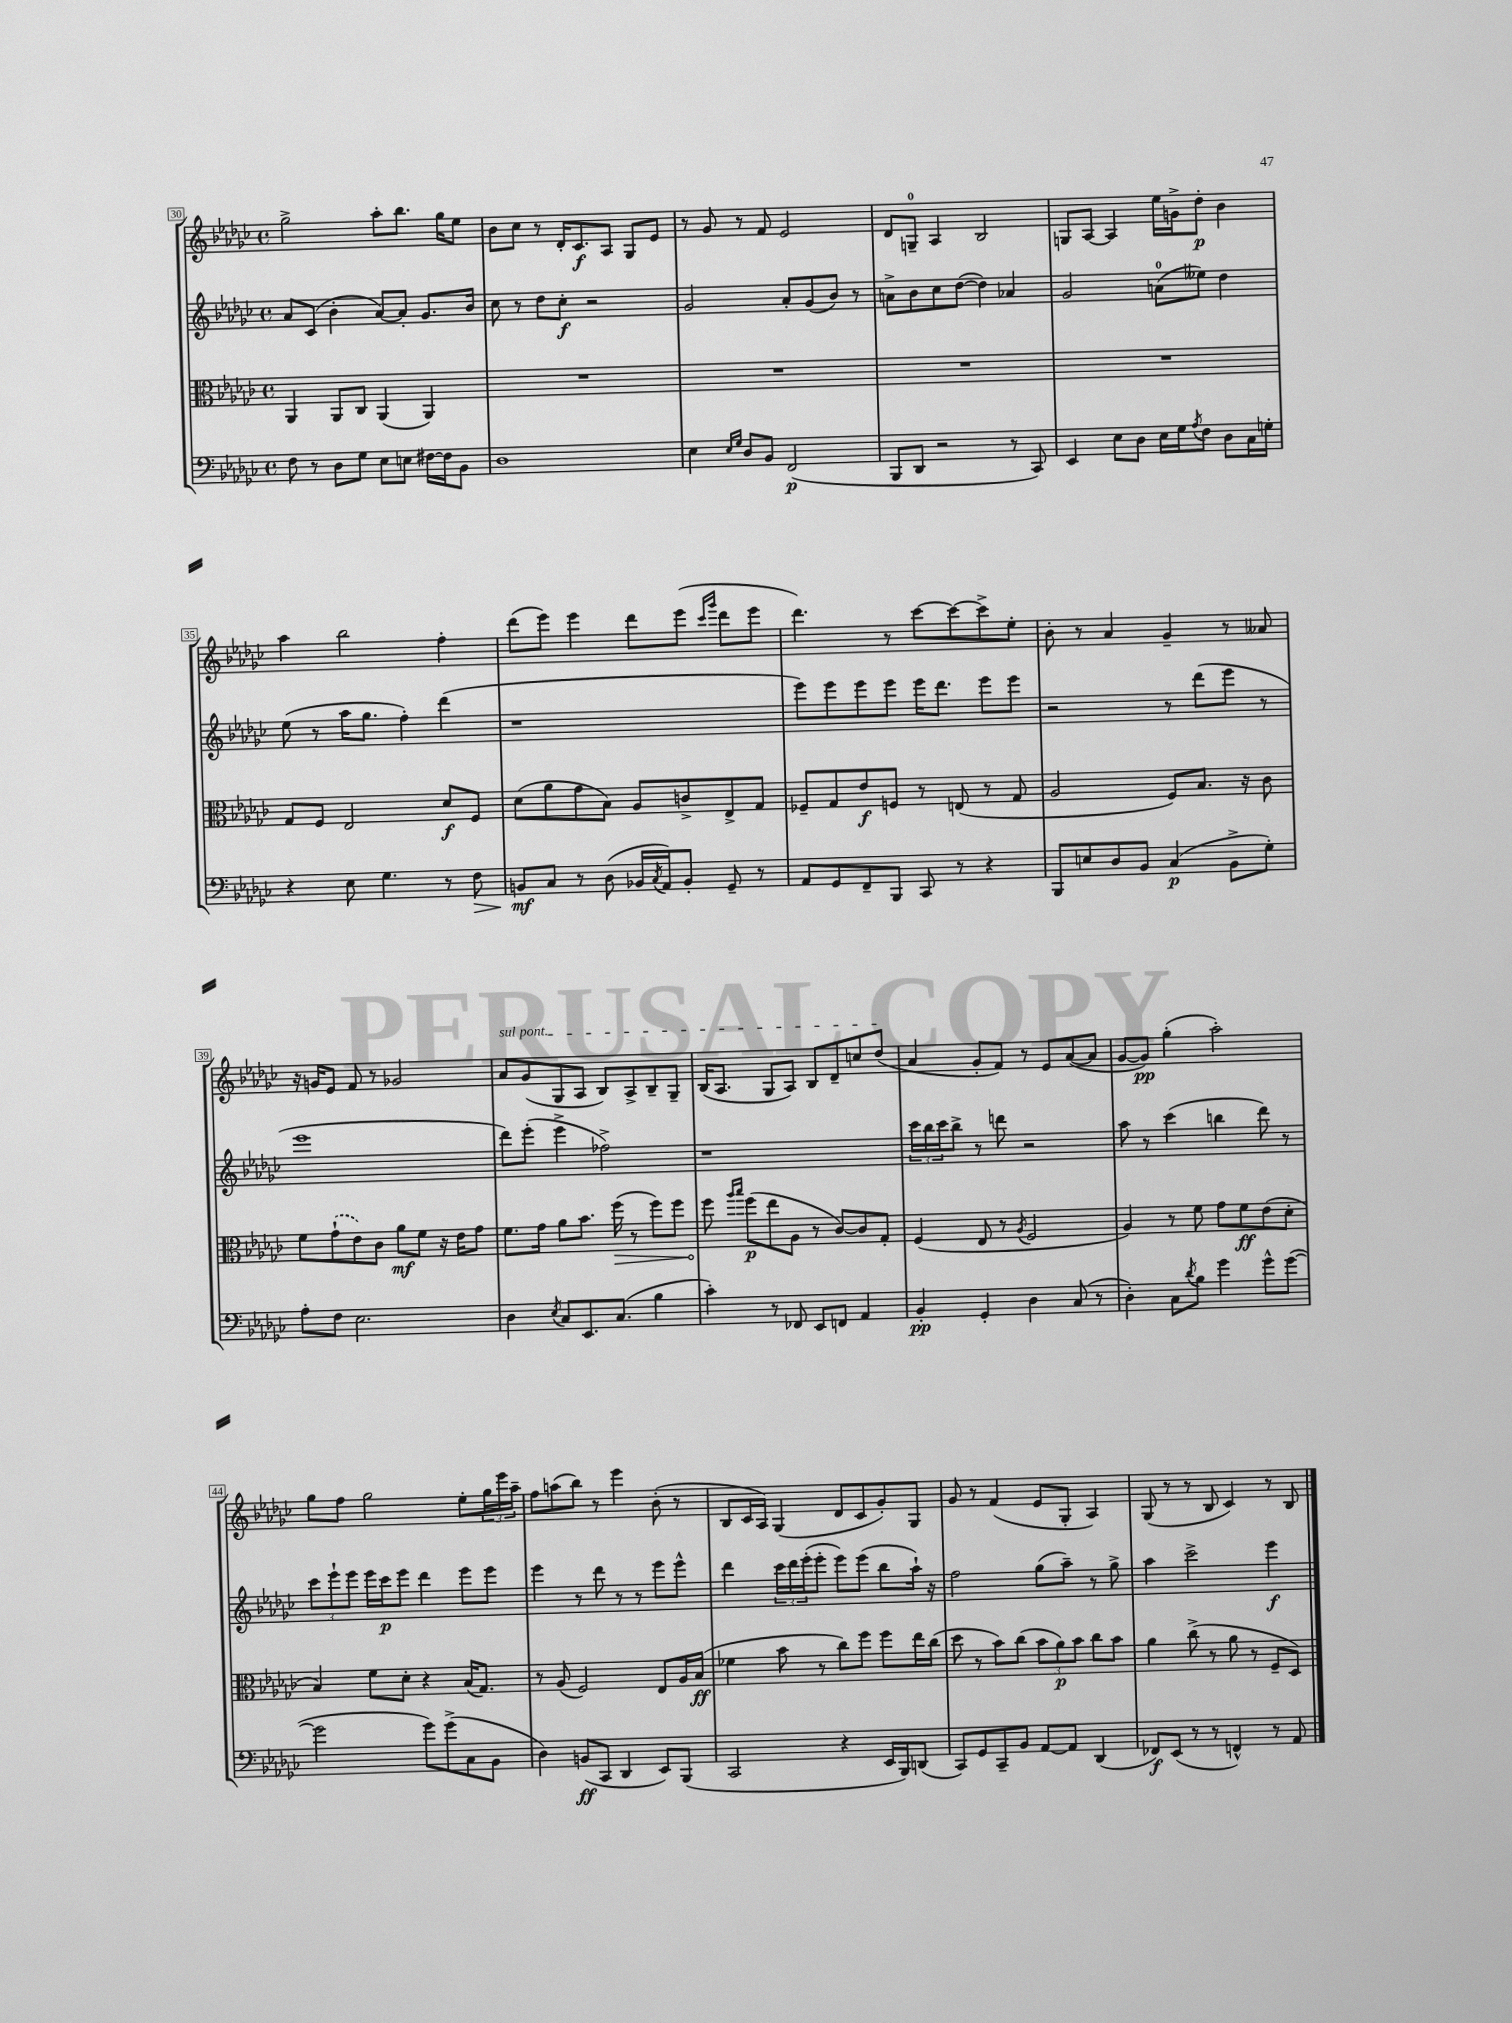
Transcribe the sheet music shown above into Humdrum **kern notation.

**kern	**dynam	**kern	**dynam	**kern	**dynam	**kern	**dynam
*part4	*part4	*part3	*part3	*part2	*part2	*part1	*part1
*staff4	*staff4	*staff3	*staff3	*staff2	*staff2	*staff1	*staff1
*clefF4	*	*clefC3	*	*clefG2	*	*clefG2	*
*k[b-e-a-d-g-c-]	*	*k[b-e-a-d-g-c-]	*	*k[b-e-a-d-g-c-]	*	*k[b-e-a-d-g-c-]	*
*M4/4	*	*M4/4	*	*M4/4	*	*M4/4	*
*met(c)	*	*met(c)	*	*met(c)	*	*met(c)	*
=30	=30	=30	=30	=30	=30	=30	=30
8F\	.	4AA-/	.	8a-/L	.	2gg-^\	.
8r	.	.	.	(8c-/J	.	.	.
8D-\L	.	8AA-/L	.	4b-'\	.	.	.
8G-\J	.	8C-/J	.	.	.	.	.
8E-\L	.	(4AA-/	.	[8a-/L)	.	8aa-'\L	.
8En\J	.	.	.	8a-'/J]	.	8.bb-\J	.
[16F#X\LL	.	4AA-/)	.	8.g-/L	.	.	.
16F#\J]	.	.	.	.	.	16gg-\KL	.
8BB-\J	.	.	.	.	.	8ee-\J	.
.	.	.	.	16b-/Jk	.	.	.
=31	=31	=31	=31	=31	=31	=31	=31
1D-	.	1r	.	8cc-\	.	8b-\L	.
.	.	.	.	8r	.	8cc-\J	.
.	.	.	.	8dd-\L	.	8r	.
.	.	.	.	8cc-'\J	f	16d-'/KL	.
.	.	.	.	.	.	8.c-/	f
.	.	.	.	2r	.	.	.
.	.	.	.	.	.	8A-/J	.
.	.	.	.	.	.	8G-/L	.
.	.	.	.	.	.	8e-/J	.
=32	=32	=32	=32	=32	=32	=32	=32
4E-\	.	1r	.	2g-/	.	8r	.
.	.	.	.	.	.	8g-/	.
16qqE-/LL	.	.	.	.	.	.	.
16qqG-/JJ	.	.	.	.	.	.	.
8D-/L	.	.	.	.	.	8r	.
8BB-/J	.	.	.	.	.	8f/	.
(2FF/	p	.	.	8a-'/L	.	2e-/	.
.	.	.	.	(8g-/	.	.	.
.	.	.	.	8b-/J)	.	.	.
.	.	.	.	8r	.	.	.
=33	=33	=33	=33	=33	=33	=33	=33
8BBB-/L	.	1r	.	8an^\L	.	8d-/L	.
8DD-/J	.	.	.	8b-\	.	8Gn~/J	.
2r	.	.	.	8cc-\	.	4A-/	.
.	.	.	.	([8dd-\J	.	.	.
.	.	.	.	4dd-\])	.	2B-/	.
8r	.	.	.	4a-X/	.	.	.
8CC-/)	.	.	.	.	.	.	.
=34	=34	=34	=34	=34	=34	=34	=34
4EE-/	.	1r	.	2g-/	.	8Gn/L	.
.	.	.	.	.	.	[8A-/J	.
8E-\L	.	.	.	.	.	4A-/]	.
8D-\J	.	.	.	.	.	.	.
16E-\LL	.	.	.	(8an\L	.	16ee-\LL	.
16G-\J	.	.	.	.	.	16gn^\J	.
8qA-/	.	.	.	.	.	.	.
8F\J	.	.	.	8ee--X\J)	.	8dd-'\J	p
8D-\L	.	.	.	4dd-\	.	4b-\	.
16C-\L	.	.	.	.	.	.	.
16Gn'\JJ	.	.	.	.	.	.	.
!!LO:LB:g=z
=35	=35	=35	=35	=35	=35	=35	=35
4r	.	8G-/L	.	(8ee-\	.	4aa-\	.
.	.	8F/J	.	8r	.	.	.
8E-\	.	2E-/	.	16aa-\KL	.	2bb-\	.
.	.	.	.	8.gg-\J	.	.	.
4.G-\	.	.	.	.	.	.	.
.	.	.	.	4ff'\)	.	.	.
8r	.	8d-/L	f	(4ddd-\	.	4ff'\	.
!	!LO:HP:b	!	!	!	!	!	!
8F\	>	8F/J	.	.	.	.	.
=36	=36	=36	=36	=36	=36	=36	=36
8BBn/L	mf	(8d-\L	.	1r	.	(8ddd-\L	.
8C-/J	]	8a-\	.	.	.	8eee-\J)	.
8r	.	8g-\	.	.	.	4eee-\	.
(8D-\	.	8B-\J)	.	.	.	.	.
16BB-X/LL	.	8A-/L	.	.	.	8ddd-\L	.
8qC-/	.	.	.	.	.	.	.
16AA-/J)	.	.	.	.	.	.	.
8BB-'/J	.	8cn^/	.	.	.	(8eee-\J	.
.	.	.	.	.	.	16qqccc-/LL	.
.	.	.	.	.	.	16qqggg-/JJ	.
8GG-~/	.	8E-^/	.	.	.	8ddd-\L	.
8r	.	8G-/J	.	.	.	8eee-\J	.
=37	=37	=37	=37	=37	=37	=37	=37
8AA-/L	.	8F-X~/L	.	8eee-\L)	.	4.ddd-\)	.
8GG-/	.	8G-/	.	8eee-\	.	.	.
8FF~/	.	8e-/	f	8eee-\	.	.	.
8BBB-/J	.	8Fn/J	.	8eee-\J	.	8r	.
8CC-/	.	8r	.	16eee-\KL	.	[8ccc-\L	.
.	.	.	.	8.ddd-\J	.	.	.
8r	.	(8En/	.	.	.	8ccc-\_	.
4r	.	8r	.	8eee-\L	.	8ccc-^\]	.
.	.	8G-/	.	8eee-\J	.	8ee-'\J	.
=38	=38	=38	=38	=38	=38	=38	=38
8BBB-/L	.	2A-/	.	2r	.	8b-'\	.
8En/	.	.	.	.	.	8r	.
8D-/	.	.	.	.	.	4a-/	.
8BB-/J	.	.	.	.	.	.	.
(4C-/	p	8F/L)	.	8r	.	4g-~/	.
.	.	8.B-/J	.	(8ddd-\L	.	.	.
8BB-^\L	.	.	.	8eee-\J	.	8r	.
.	.	16r	.	.	.	.	.
8G-'\J)	.	8c-\	.	8r	.	8a--X/	.
!!LO:LB:g=z
=39	=39	=39	=39	=39	=39	=39	=39
8A-'\L	.	8f\L	.	1eee-	.	16r	.
.	.	.	.	.	.	16gn/KL	.
8F\J	.	(8g-`\	.	.	.	8e-/J	.
2.E-\	.	8e-\)	.	.	.	8f/	.
.	.	8c-\J	.	.	.	8r	.
.	.	8a-\L	mf	.	.	2g-X/	.
.	.	8f\J	.	.	.	.	.
.	.	16r	.	.	.	.	.
.	.	16e-\KL	.	.	.	.	.
.	.	8g-\J	.	.	.	.	.
=40	=40	=40	=40	=40	=40	=40	=40
!	!	!	!	!	!	!LO:TX:a:i:t=sul pont.	!
4D-\	.	8.f\L	.	8ddd-\L)	.	8a-/L	.
.	.	.	.	(8eee-'\J	.	(8g-/	.
.	.	16g-\Jk	.	.	.	.	.
8qE-/	.	.	.	.	.	.	.
8C-/L	.	8a-\L	.	4eee-^\	.	8G-/	.
8.EE-/	.	8.b-\J	.	.	.	8A-/J	.
.	.	.	.	2ff-X^\)	.	8B-/L)	.
!	!	!	!LO:HP:b	!	!	!	!
(8.C-/J	.	(16ff\	>	.	.	.	.
.	.	8r	.	.	.	8A-^/	.
4B-\	.	8ff\L)	.	.	.	8B-~/	.
.	.	8ff\J	.	.	.	8G-~/J	.
=41	=41	=41	=41	=41	=41	=41	=41
4c-'\)	.	8ff\	.	1r	.	(16B-/KL	.
.	.	.	.	.	.	8.A-/J	.
.	.	16qqaa-/LL	.	.	.	.	.
.	.	16qqbb-/JJ	.	.	.	.	.
.	.	(8ff\L	] p	.	.	.	.
8r	.	8ee-\	.	.	.	8G-/L	.
8FF-X/	.	8A-\J	.	.	.	8A-/J)	.
8EE-/L	.	8r	.	.	.	8B-/L	.
8FFn/J	.	[8c-/L)	.	.	.	8d-~/	.
4AA-/	.	8c-/]	.	.	.	8ccn/	.
.	.	8G-'/J	.	.	.	(8dd-/J	.
=42	=42	=42	=42	=42	=42	=42	=42
4BB-'/	pp	(4F/	.	24ccc-\LL	.	4a-/	.
.	.	.	.	24bb-\	.	.	.
.	.	.	.	24ccc-\J	.	.	.
.	.	.	.	8bb-^\J	.	.	.
4GG-'/	.	8E-/	.	8r	.	8g-'/L	.
.	.	8r	.	8dddn\	.	8f/J)	.
.	.	8qA-/	.	.	.	.	.
4D-\	.	2F/	.	2r	.	8r	.
.	.	.	.	.	.	8e-/L	.
(8C-/	.	.	.	.	.	([8a-/	.
8r	.	.	.	.	.	8a-/J]	.
=43	=43	=43	=43	=43	=43	=43	=43
4D-'\)	.	4A-/)	.	8aa-\	.	[8g-/L	.
.	.	.	.	8r	.	8g-/J])	pp
8C-\L	.	8r	.	(4ccc-\	.	(4gg-'\	.
8qd-/	.	.	.	.	.	.	.
8B-\J	.	8f\	.	.	.	.	.
4g-\	.	8g-\L	.	4bbn\	.	2aa-'\)	.
.	.	8f\	ff	.	.	.	.
8g-^^\L	.	(8e-\	.	8ddd-\)	.	.	.
([8g-\J	.	8d-'\J	.	8r	.	.	.
!!LO:LB:g=z
=44	=44	=44	=44	=44	=44	=44	=44
2g-\]	.	4B-/)	.	12ccc-\L	.	8gg-\L	.
.	.	.	.	12eee-`\	.	.	.
.	.	.	.	.	.	8ff\J	.
.	.	.	.	12eee-\J	.	.	.
.	.	8f\L	.	16eee-\LL	.	2gg-\	.
.	.	.	.	16ccc-\J	p	.	.
.	.	8d-'\J	.	8eee-\J	.	.	.
8g-\L)	.	4r	.	4ddd-\	.	.	.
(8g-^\	.	.	.	.	.	.	.
8C-\	.	(16B-/KL	.	8eee-\L	.	8ee-'\L	.
.	.	8.G-/J)	.	.	.	.	.
8BB-\J	.	.	.	8eee-\J	.	24gg-\L	.
.	.	.	.	.	.	24eee-\	.
.	.	.	.	.	.	24aa-~\JJ	.
=45	=45	=45	=45	=45	=45	=45	=45
4D-\)	.	8r	.	4eee-\	.	8ff\L	.
.	.	(8A-/	.	.	.	(8aan\	.
(8BBn/L	ff	2F/)	.	8r	.	8bb-\J)	.
8CC-/J	.	.	.	8ddd-\	.	8r	.
4DD-/	.	.	.	8r	.	4eee-\	.
.	.	.	.	8r	.	.	.
8EE-/L)	.	8E-/L	.	8eee-\L	.	(8b-'\	.
(8BBB-/J	.	16A-/L	.	8eee-^^\J	.	8r	.
.	.	(16B-/JJ	ff	.	.	.	.
=46	=46	=46	=46	=46	=46	=46	=46
2CC-/	.	4f-X\	.	4ddd-\	.	8B-/L	.
.	.	.	.	.	.	16c-/L	.
.	.	.	.	.	.	16A-/JJ)	.
.	.	8b-\	.	24ccc-\LL	.	(4G-/	.
.	.	.	.	24ddd-\	.	.	.
.	.	.	.	(24eee-'\J	.	.	.
.	.	8r	.	8eee-'\J	.	.	.
4r	.	8cc-\L)	.	8eee-\L)	.	8d-/L	.
.	.	8ff\J	.	(8eee-\J	.	8c-/	.
16EE-/LL	.	8ff\L	.	8bb-\L	.	8g-'/)	.
16BBB-/J)	.	.	.	.	.	.	.
(8DDn/J	.	16ee-\L	.	16aa-`\Jk)	.	8G-/J	.
.	.	(16cc-\JJ	.	16r	.	.	.
=47	=47	=47	=47	=47	=47	=47	=47
8CC-/L)	.	8dd-\	.	2ff\	.	8g-/	.
8GG-/	.	8r	.	.	.	8r	.
8CC-~/	.	8b-\L)	.	.	.	(4f/	.
8BB-/J	.	(8cc-\J	.	.	.	.	.
[8AA-/L	.	12b-\L	.	(8gg-\L	.	8e-/L	.
.	.	12a-\)	p	.	.	.	.
8AA-/J]	.	.	.	8aa-~\J)	.	8G-'/J	.
.	.	12b-\J	.	.	.	.	.
(4DD-/	.	8cc-\L	.	8r	.	4A-/)	.
.	.	8b-\J	.	8gg-^\	.	.	.
=48	=48	=48	=48	=48	=48	=48	=48
8FF-X/L)	f	4a-\	.	4aa-\	.	(8G-/	.
(8EE-/J	.	.	.	.	.	8r	.
8r	.	(8cc-^\	.	2ccc-^\	.	8r	.
8r	.	8r	.	.	.	8B-/	.
4FFn^^/)	.	8a-\	.	.	.	4c-/)	.
.	.	8r	.	.	.	.	.
8r	.	8F~/L	.	4eee-\	f	8r	.
8AA-/	.	8D-/J)	.	.	.	8B-/	.
==	==	==	==	==	==	==	==
*-	*-	*-	*-	*-	*-	*-	*-
